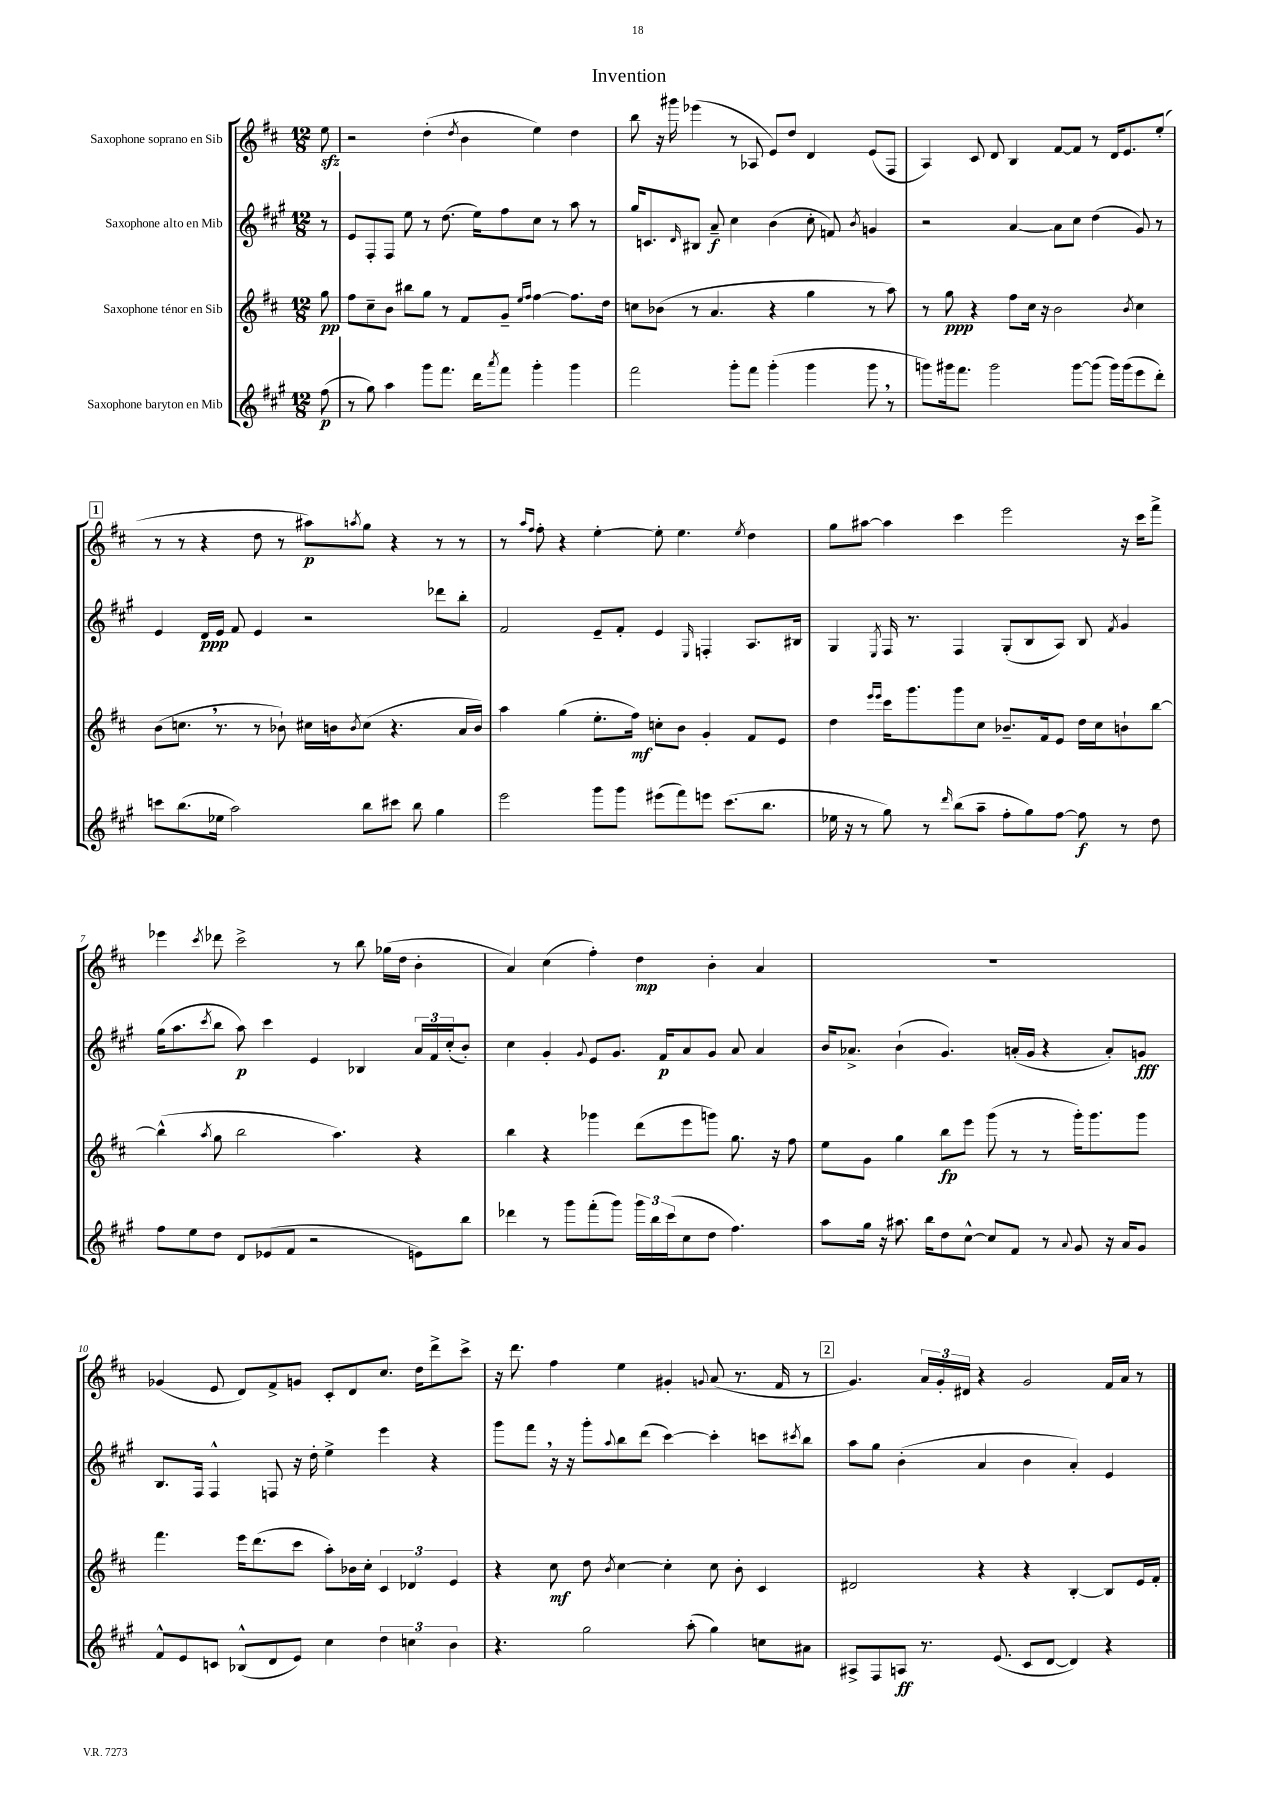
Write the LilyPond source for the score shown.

\header { title = "Invention" }
<<
\new StaffGroup <<
\new Staff = "s0" \with { instrumentName = "Saxophone soprano en Sib" } {
    \clef treble \key d \major \numericTimeSignature \time 12/8 \partial 8
    e''8\sfz |
    r2 d''4-.( \acciaccatura { d''8 } b'4 e''4) d''4 |
    b''8 r16 gis'''16 ees'''4( r8 aes8 e'8) d''8 d'4 e'8( fis8 |
    a4) cis'8 d'8 b4 fis'8~ fis'8 r8 d'16 e'8. e''8-.( |
    \mark \markup { \box "1" } r8 r8 r4 d''8 r8 ais''8\p) \acciaccatura { a''8 } g''8 r4 r8 r8 |
    r8 \grace { a''16 fis''16 } fis''8-. r4 e''4~-. e''8-. e''4. \acciaccatura { e''8 } d''4 |
    g''8 ais''8~ ais''4 cis'''4 e'''2 r16 cis'''16 fis'''8-> |
    ees'''4 \acciaccatura { cis'''8 } des'''8 cis'''2-> r8 b''8 ges''16( d''16 b'4-. |
    a'4) cis''4( fis''4-.) d''4\mp b'4-. a'4 |
    R1. |
    ges'4( e'8 d'8) fis'8-> g'8 cis'8-. d'8 cis''8. d''16 d'''8-> cis'''8-> |
    r16 d'''8. fis''4 e''4 gis'4-. \appoggiatura { g'8 } a'8( r8. fis'16 r8 |
    \mark \markup { \box "2" } g'4.) \tuplet 3/2 { a'16 g'16-. dis'16 } r4 g'2 fis'16 a'16 r8 \bar "|." |
}
\new Staff = "s1" \with { instrumentName = "Saxophone alto en Mib" } {
    \clef treble \key a \major \numericTimeSignature \time 12/8 \partial 8
    r8 |
    e'8 fis8-. fis8 e''8 r8 d''8.( e''16) fis''8 cis''8 r8 a''8 r8 |
    gis''16 c'8. \grace { d'16 } bis8 a'8--\f cis''4 b'4( cis''8-. f'8) \acciaccatura { b'8 } g'4 |
    r2 a'4~ a'8 cis''8 d''4( gis'8) r8 |
    \mark \markup { \box "1" } e'4 d'16\ppp e'16 fis'8 e'4 r2 des'''8 b''8-. |
    fis'2 e'8-- fis'8-. e'4 \grace { e16 } f4-. a8. bis16 |
    gis4 \acciaccatura { e8 } fis16 r8. fis4 gis8-.( b8 a8) b8 \acciaccatura { fis'8 } gis'4 |
    gis''16( a''8. \acciaccatura { cis'''8 } b''8 a''8\p) cis'''4 e'4 bes4 \tuplet 3/2 { a'16 fis'16 cis''16-.( } b'8-.) |
    cis''4 gis'4-. \appoggiatura { gis'8 } e'8 gis'8. fis'16\p a'8 gis'8 a'8 a'4 |
    b'16 aes'8.-> b'4-!( gis'4.) a'16-.( gis'16 r4 a'8-.) g'8\fff |
    b8. fis16 fis4-^ f8 r16 d''16-. e''4-> e'''4 r4 |
    gis'''8 fis'''8 \breathe r16 r16 gis'''8-. \appoggiatura { a''8 } b''8 d'''8( cis'''4~) cis'''4-. c'''8 \acciaccatura { cis'''8 } b''8 |
    \mark \markup { \box "2" } a''8 gis''8 b'4-.( a'4 b'4 a'4-.) e'4 \bar "|." |
}
\new Staff = "s2" \with { instrumentName = "Saxophone ténor en Sib" } {
    \clef treble \key d \major \numericTimeSignature \time 12/8 \partial 8
    g''8\pp |
    fis''8 cis''8-- b'8 bis''8 g''8 r8 fis'8 g'8-- \grace { e''16 fis''16 } fis''4~ fis''8. d''16 |
    c''8 bes'8( r8 a'4. r4 g''4 r8 a''8) |
    r8 g''8\ppp r4 fis''8 cis''16 r16 b'2 \acciaccatura { b'8 } cis''4 |
    \mark \markup { \box "1" } b'8( c''8. \breathe r8. r8 bes'8-!) cis''16 b'16 \acciaccatura { b'8 } cis''8( r4. a'16 b'16) |
    a''4 g''4( e''8.-. fis''16\mf) c''8-. b'8 g'4-. fis'8 e'8 |
    d''4 \grace { e'''16 e'''16 } cis'''16 g'''8. g'''8 cis''8 bes'8.-- fis'16 e'8 d''16 cis''16 b'8-! b''8~ |
    b''4-^( \acciaccatura { a''8 } g''8 b''2 a''4.) r4 |
    b''4 r4 ges'''4 d'''8( e'''8 g'''8) g''8. r16 fis''8 |
    e''8 g'8 g''4 b''8\fp e'''8 g'''8( r8 r8 g'''16-.) g'''8. g'''8 |
    fis'''4. e'''16 d'''8.( cis'''8 a''8-.) bes'16 cis''16-. \tuplet 3/2 { cis'4 des'4 e'4 } |
    r4 cis''8\mf d''8 \acciaccatura { b'8 } cis''4~ cis''4-. cis''8 b'8-. cis'4 |
    \mark \markup { \box "2" } dis'2 r4 r4 b4~-. b8 e'16 fis'16-. \bar "|." |
}
\new Staff = "s3" \with { instrumentName = "Saxophone baryton en Mib" } {
    \clef treble \key a \major \numericTimeSignature \time 12/8 \partial 8
    fis''8\p( |
    r8 gis''8) a''4 gis'''8 fis'''8. d'''16 \acciaccatura { a'''8 } fis'''8 gis'''4-. gis'''4 |
    fis'''2 gis'''8-. fis'''8 gis'''4-.( gis'''4 gis'''8 \breathe r8 |
    g'''8) gis'''16 fis'''8. gis'''2 gis'''8~ gis'''8( gis'''16) gis'''16( e'''8 d'''8-.) |
    \mark \markup { \box "1" } c'''8 b''8.( ees''16 a''2) b''8 cis'''8 b''8 gis''4 |
    e'''2 gis'''8 gis'''8 eis'''8( fis'''8) e'''8 cis'''8.( b''8. |
    ees''16 r16 r8 gis''8) r8 \grace { d'''16 } b''8( a''8-- fis''8-. gis''8) fis''8~ fis''8\f r8 d''8 |
    fis''8 e''8 d''8 d'8 ees'8( fis'8 r2 e'8) b''8 |
    des'''4 r8 gis'''8 fis'''8-.( gis'''8) \tuplet 3/2 { gis'''16 b''16 cis'''16( } cis''8 d''8 fis''4.) |
    a''8 gis''16 r16 ais''8. b''16 d''8 cis''8~-^ cis''8 fis'8 r8 \appoggiatura { a'8 } gis'8 r16 a'16 gis'8 |
    fis'8-^ e'8 c'8 bes8-^( d'8 e'8) cis''4 \tuplet 3/2 { d''4 c''4 b'4 } |
    r4. gis''2 a''8-.( gis''4) c''8 ais'8 |
    \mark \markup { \box "2" } ais8-> fis8 a8\ff r8. e'8.( cis'8 d'8~ d'4) r4 \bar "|." |
}
>>
>>
